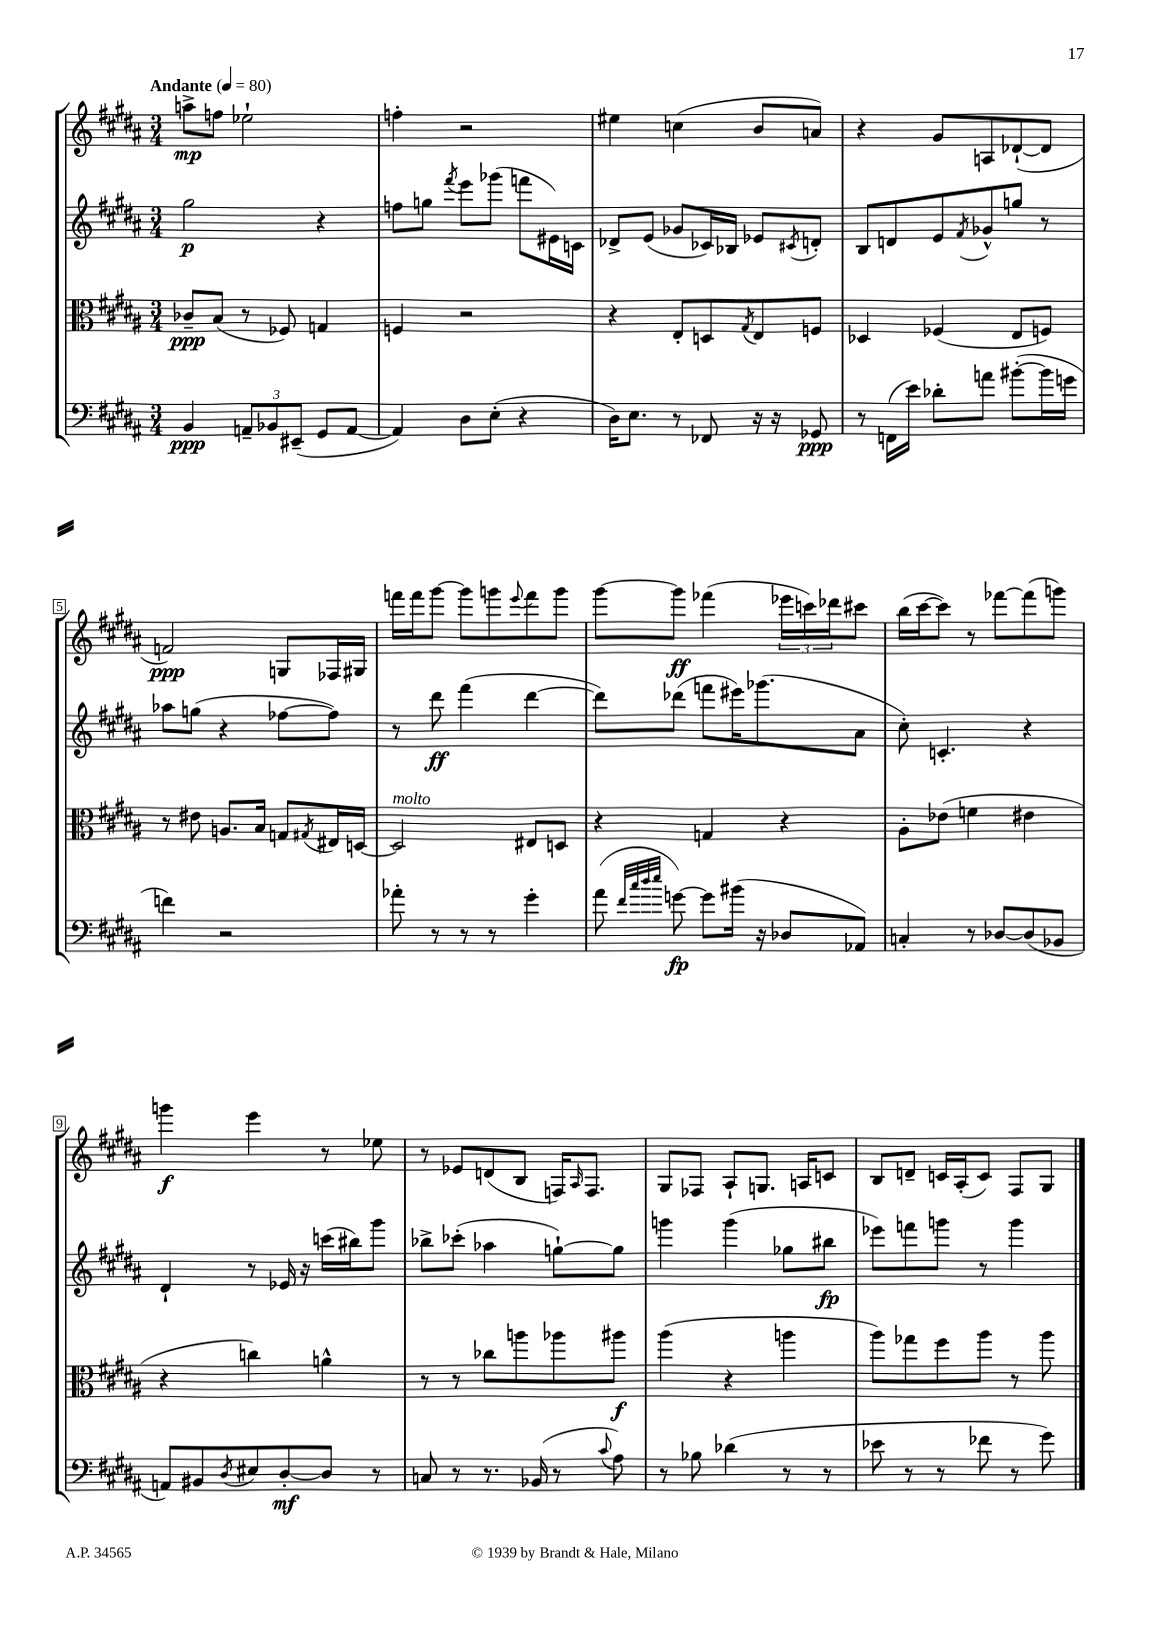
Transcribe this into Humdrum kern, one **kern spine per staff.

**kern	**kern	**kern	**kern
*staff4	*staff3	*staff2	*staff1
*clefF4	*clefC3	*clefG2	*clefG2
*k[f#c#g#d#a#]	*k[f#c#g#d#a#]	*k[f#c#g#d#a#]	*k[f#c#g#d#a#]
*M3/4	*M3/4	*M3/4	*M3/4
*MM80	*MM80	*MM80	*MM80
4BB	8c-~	2gg#	8aa^
.	(8B	.	8ff
12AA~	8r	.	2ee-`
12BB-	.	.	.
.	8F-)	.	.
(12EE#~	.	.	.
8GG#	4G	4r	.
[8AA	.	.	.
=	=	=	=
4AA])	4F	8ff	4ff'
.	.	8gg	.
.	.	8qfff#	.
8D#	2r	8eee	2r
(8E'	.	(8ggg-	.
4r	.	8fff	.
.	.	16e#)	.
.	.	16c	.
=	=	=	=
16D#)	4r	8d-^	4ee#
8.E	.	.	.
.	.	(8e	.
8r	8E'	8g-	(4cc
8FF-	8D	16c-)	.
.	.	16B-	.
.	8qG#	.	.
16r	8E	8e-	8b
16r	.	.	.
.	.	8qc#	.
8GG-	8F	8d'	8a)
=	=	=	=
8r	4D-	8B	4r
(16FF	.	8d	.
16e)	.	.	.
8d-'	(4F-	8e	8g#
.	.	8qf#	.
8a	.	8g-^^	8A
([8b#'	8E	8gg	([8d-`
16b#]	8F)	8r	8d-]
16g	.	.	.
=	=	=	=
4f)	8r	8aa-	2f)
.	8e#	(8gg	.
2r	8.A	4r	.
.	16B	.	.
.	8G	[8ff-	8G
.	8qG#	.	.
.	16E#	8ff-])	16F-
.	[16D	.	16G#
=	=	=	=
8a-'	2D]	8r	16fff
.	.	.	16fff
8r	.	8ddd#	[8ggg#
8r	.	(4fff#	8ggg#]
8r	.	.	8ggg
.	.	.	8qqeee
4g#'	8E#	[4ddd#	8fff
.	8D	.	8ggg
=	=	=	=
(8a#	4r	8ddd#])	[8ggg#
32qqf#	.	.	.
32qqcc#	.	.	.
32qqdd#	.	.	.
32qqee	.	.	.
[8g)	.	(8ddd-	8ggg#]
8g]	4G	8fff	(4fff-
(16b#	.	16eee#)	.
16r	.	(8.ggg-	.
8D-	4r	.	24eee-
.	.	.	24ccc)
.	.	.	24ddd-
8AA-)	.	8a#	8ccc#
=	=	=	=
4C'	8A#'	8cc#')	(16bb
.	.	.	[16ccc#
.	(8e-	4.c'	8ccc#])
8r	4f	.	8r
[8D-	.	.	[8fff-
(8D-]	4e#	4r	(8fff-]
8BB-	.	.	8ggg)
=	=	=	=
8AA)	4r	4d#`	4ggg
8BB#	.	.	.
8qD#	.	.	.
8E#	4cc)	8r	4eee
[8D#'	.	16e-	.
.	.	16r	.
8D#]	4a^^	(16ccc	8r
.	.	16bb#)	.
8r	.	8ggg#	8ee-
=	=	=	=
8C	8r	8bb-^	8r
8r	8r	(8ccc-'	8e-
8.r	8cc-	4aa-	(8d
.	8aa	.	8B
(16BB-	.	.	.
8r	8aa-	[8gg`)	16F)
.	.	.	16qqA#
.	.	.	8.F
8qqc#	.	.	.
8A#)	8aa#	8gg]	.
=	=	=	=
8r	(4aa#	4ggg	8G#
8B-	.	.	8F-
(4d-	4r	(4ggg	8A#`
.	.	.	8.G
8r	4aa	8gg-	.
.	.	.	16A
8r	.	8bb#	8c
=	=	=	=
8e-	8aa#)	8eee-)	8B
8r	8gg-	8fff	8d~
8r	8ff#	8ggg	16c
.	.	.	(16A#'
8f-	8aa#	8r	8c)
8r	8r	4ggg	8F#
8g#)	8aa#	.	8G#
==	==	==	==
*-	*-	*-	*-
